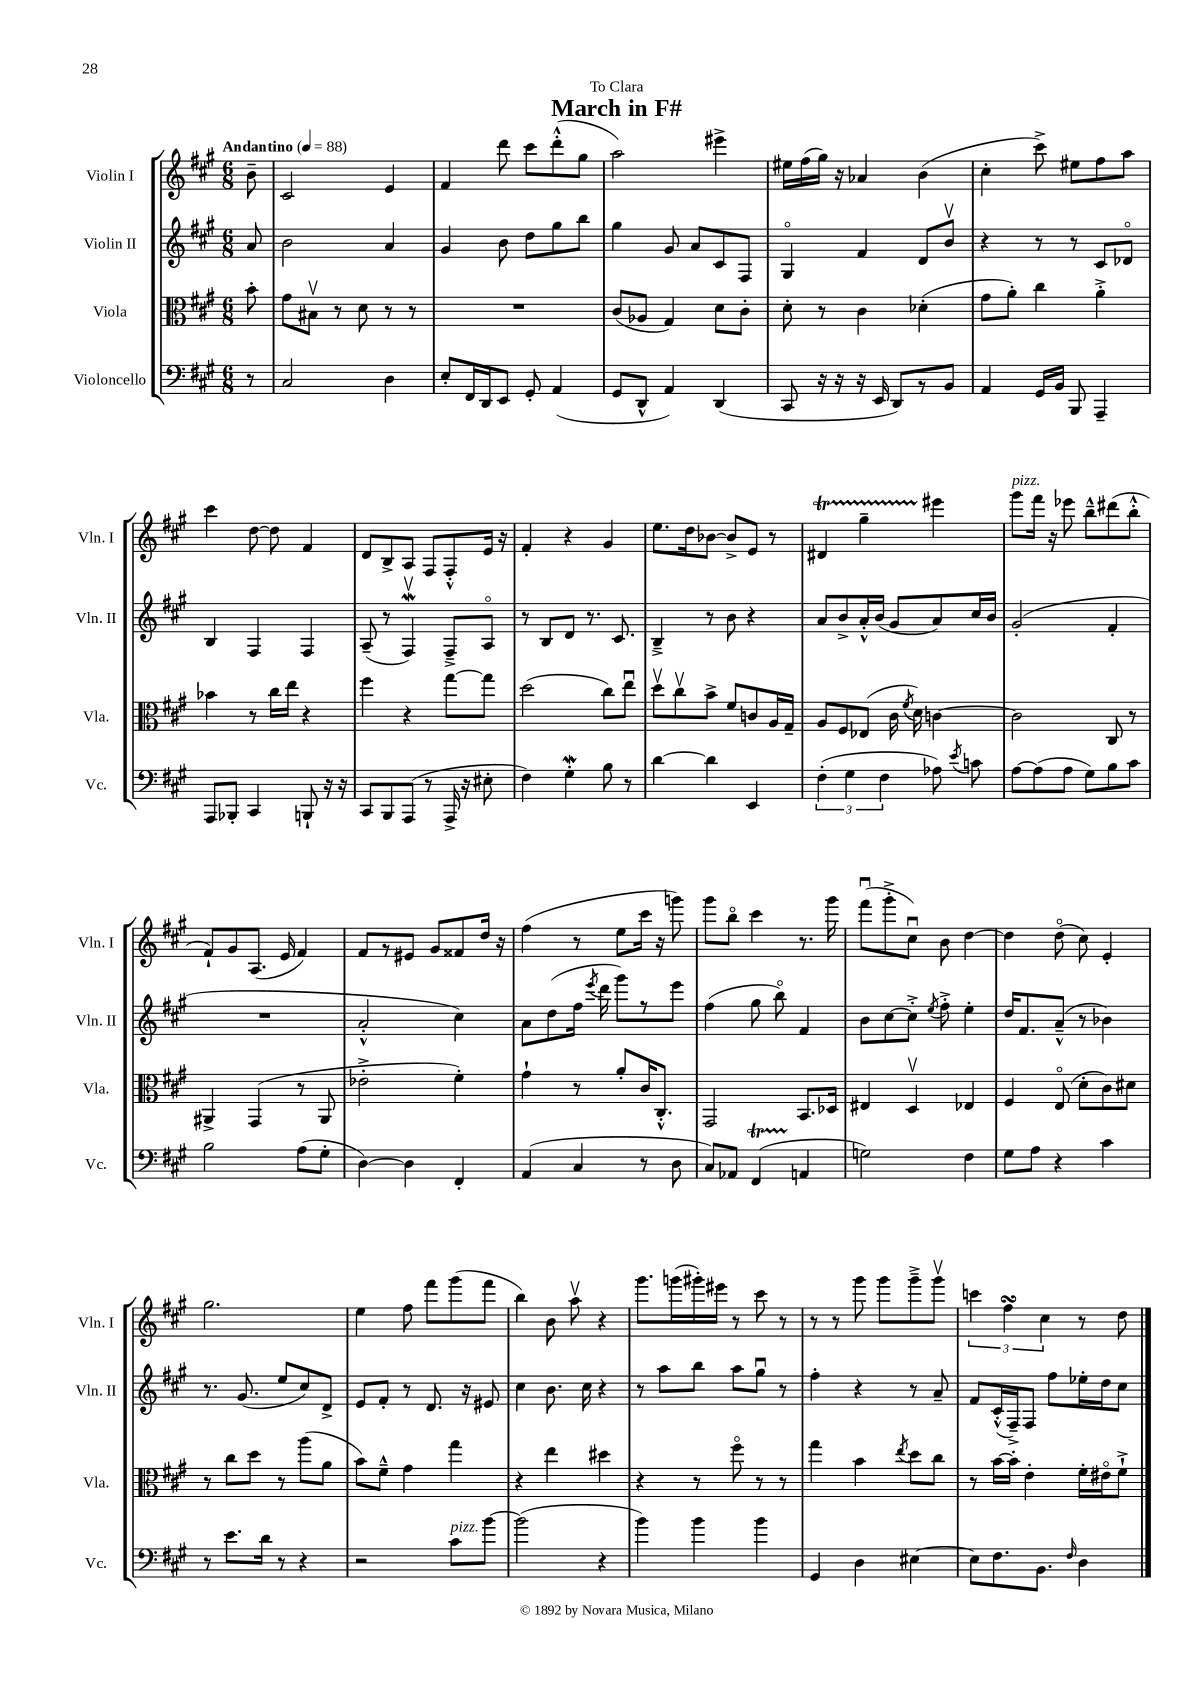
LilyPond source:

\header { title = "March in F#" dedication = "To Clara" }
<<
\new StaffGroup <<
\new Staff = "s0" \with { instrumentName = "Violin I" shortInstrumentName = "Vln. I" } {
    \clef treble \key a \major \numericTimeSignature \time 6/8 \partial 8 \tempo "Andantino" 4 = 88
    \autoBeamOff b'8-- |
    cis'2 e'4 |
    fis'4 d'''8 cis'''8[ d'''8-.-^( gis''8] |
    a''2) eis'''4-> |
    eis''16[ fis''16( gis''16]) r16 aes'4 b'4( |
    cis''4-. cis'''8->) eis''8[ fis''8 a''8] |
    cis'''4 d''8~ d''8 fis'4 |
    d'8[ b8-> a8] fis8[ fis8-.-^ e'16] r16 |
    fis'4-. r4 gis'4 |
    e''8.[ d''16 bes'8]~ bes'8[-> e'8] r8 |
    dis'4\startTrillSpan gis''4-- eis'''4\stopTrillSpan |
    gis'''8[^\markup { \italic "pizz." } fis'''16] r16 ees'''8 b''8[---^ dis'''8( b''8]-.-^ |
    fis'8[-!) gis'8 a8.]( e'16 fis'4) |
    fis'8[ r8 eis'8] gis'8[ fisis'8 d''16] r16 |
    fis''4( r8 e''8[ cis'''16] r16 g'''8) |
    gis'''8[ b''8]\flageolet cis'''4 r8. gis'''16 |
    fis'''8[\downbow( gis'''8-.-> cis''8]\downbow) b'8 d''4~ |
    d''4 d''8\flageolet( cis''8) e'4-. |
    gis''2. |
    e''4 fis''8 fis'''8[ gis'''8( fis'''8] |
    b''4) b'8 a''8\upbow r4 |
    gis'''8.[ g'''16( gis'''16-.) eis'''16] r8 cis'''8 r8 |
    r8 r8 gis'''8 gis'''8[ gis'''8---> gis'''8]\upbow |
    \tuplet 3/2 { c'''4 fis''4\turn cis''4 } r8 d''8 \bar "|." |
}
\new Staff = "s1" \with { instrumentName = "Violin II" shortInstrumentName = "Vln. II" } {
    \clef treble \key a \major \numericTimeSignature \time 6/8 \partial 8
    \autoBeamOff a'8 |
    b'2 a'4 |
    gis'4 b'8 d''8[ gis''8 b''8] |
    gis''4 gis'8 a'8[ cis'8 fis8] |
    gis4\flageolet fis'4 d'8[ b'8]\upbow |
    r4 r8 r8 cis'8[ des'8]\flageolet |
    b4 fis4 fis4 |
    a8--( r8 fis4\upbow\mordent) fis8[---> a8]\flageolet |
    r8 b8[ d'8] r8. cis'8. |
    b4---> r8 b'8 r4 |
    a'8[ b'8-> a'16-.-^ b'16]( gis'8[ a'8) cis''16 b'16] |
    gis'2-.( fis'4-. |
    R2. |
    a'2-.-^ cis''4) |
    a'8[ d''8( fis''16] \acciaccatura { e'''8 } d'''16 gis'''8[) r8 e'''8] |
    fis''4( gis''8 b''8\flageolet) fis'4 |
    b'8[ cis''8~ cis''8]-.-> \acciaccatura { e''8 } fis''8-.-> e''4-. |
    d''16[ fis'8. a'8]---^( r8 bes'4) |
    r8. gis'8.( e''8[ cis''8) d'8]-> |
    e'8[ fis'8]-. r8 d'8. r16 eis'8 |
    cis''4 b'8. cis''16 r4 |
    r8 a''8[ b''8] a''8[ gis''8]\downbow r8 |
    fis''4-. r4 r8 a'8-- |
    fis'8[ cis'16-.-^( fis16--->) fis8] fis''8[ ees''16-. d''16 cis''8] \bar "|." |
}
\new Staff = "s2" \with { instrumentName = "Viola" shortInstrumentName = "Vla." } {
    \clef alto \key a \major \numericTimeSignature \time 6/8 \partial 8
    \autoBeamOff b'8-. |
    gis'8[ bis8]\upbow r8 d'8 r8 r8 |
    R2. |
    cis'8[( aes8] gis4) d'8[ cis'8]-. |
    d'8-. r8 cis'4 des'4-.( |
    gis'8[ a'8]-.) cis''4 a'4-.-> |
    bes'4 r8 cis''16[ e''16] r4 |
    fis''4 r4 gis''8[~ gis''8] |
    d''2( cis''8[) e''8]\downbow |
    d''8[\upbow cis''8\upbow b'8]-> fis'8[ c'8 a16 gis16]-- |
    a8[ fis8 ees8]( cis'16 \acciaccatura { fis'8 } d'16) c'4~ |
    c'2 cis8 r8 |
    ais,4-> gis,4( r8 ais,8 |
    ees'2-.-> fis'4-.) |
    gis'4-! r8 a'8[-. cis'16 cis8.]-.-^ |
    gis,2 b,8.[ des16] |
    eis4 d4\upbow ees4 |
    fis4 e8\flageolet( d'8[-. cis'8) dis'8] |
    r8 cis''8[ d''8] r8 a''8[( a'8] |
    b'8[) fis'8]---^ gis'4 gis''4 |
    r4 e''4 dis''4 |
    r4 r8 fis''8\flageolet r8 r8 |
    gis''4 b'4 \acciaccatura { e''8 } d''8[ cis''8] |
    r8 b'16[~ b'16]-. e'4-. fis'16[-. eis'16\flageolet fis'8]-!-> \bar "|." |
}
\new Staff = "s3" \with { instrumentName = "Violoncello" shortInstrumentName = "Vc." } {
    \clef bass \key a \major \numericTimeSignature \time 6/8 \partial 8
    \autoBeamOff r8 |
    cis2 d4 |
    e8[-. fis,16 d,16 e,8] gis,8-. a,4( |
    gis,8[ d,8]-^ a,4) d,4( |
    cis,8 r16 r16 r16 e,16 d,8[) r8 b,8] |
    a,4 gis,16[ b,16] b,,8 a,,4-- |
    a,,8[ bes,,8]-. cis,4 b,,8-! r16 r16 |
    cis,8[ b,,8 a,,8]( r8 a,,16-> r16 eis8-. |
    fis4) gis4-.\mordent b8 r8 |
    d'4~ d'4 e,4 |
    \tuplet 3/2 { fis4-.( gis4 fis4 } aes8) \acciaccatura { e'8 } c'8 |
    a8[~ a8( a8] gis8[) b8 cis'8] |
    b2 a8[( gis8]-. |
    d4~) d4 fis,4-. |
    a,4( cis4 r8 d8 |
    cis8[) aes,8] fis,4\startTrillSpan( a,4\stopTrillSpan |
    g2) fis4 |
    gis8[ a8] r4 cis'4 |
    r8 e'8.[ d'16] r8 r4 |
    r2 cis'8[^\markup { \italic "pizz." } b'8]~ |
    b'2( r4 |
    b'4) b'4 b'4 |
    gis,4 d4 eis4~ |
    eis8[ fis8. b,8.] \grace { fis16 } d4 \bar "|." |
}
>>
>>
\layout { \context { \Score \remove "Bar_number_engraver" } }
